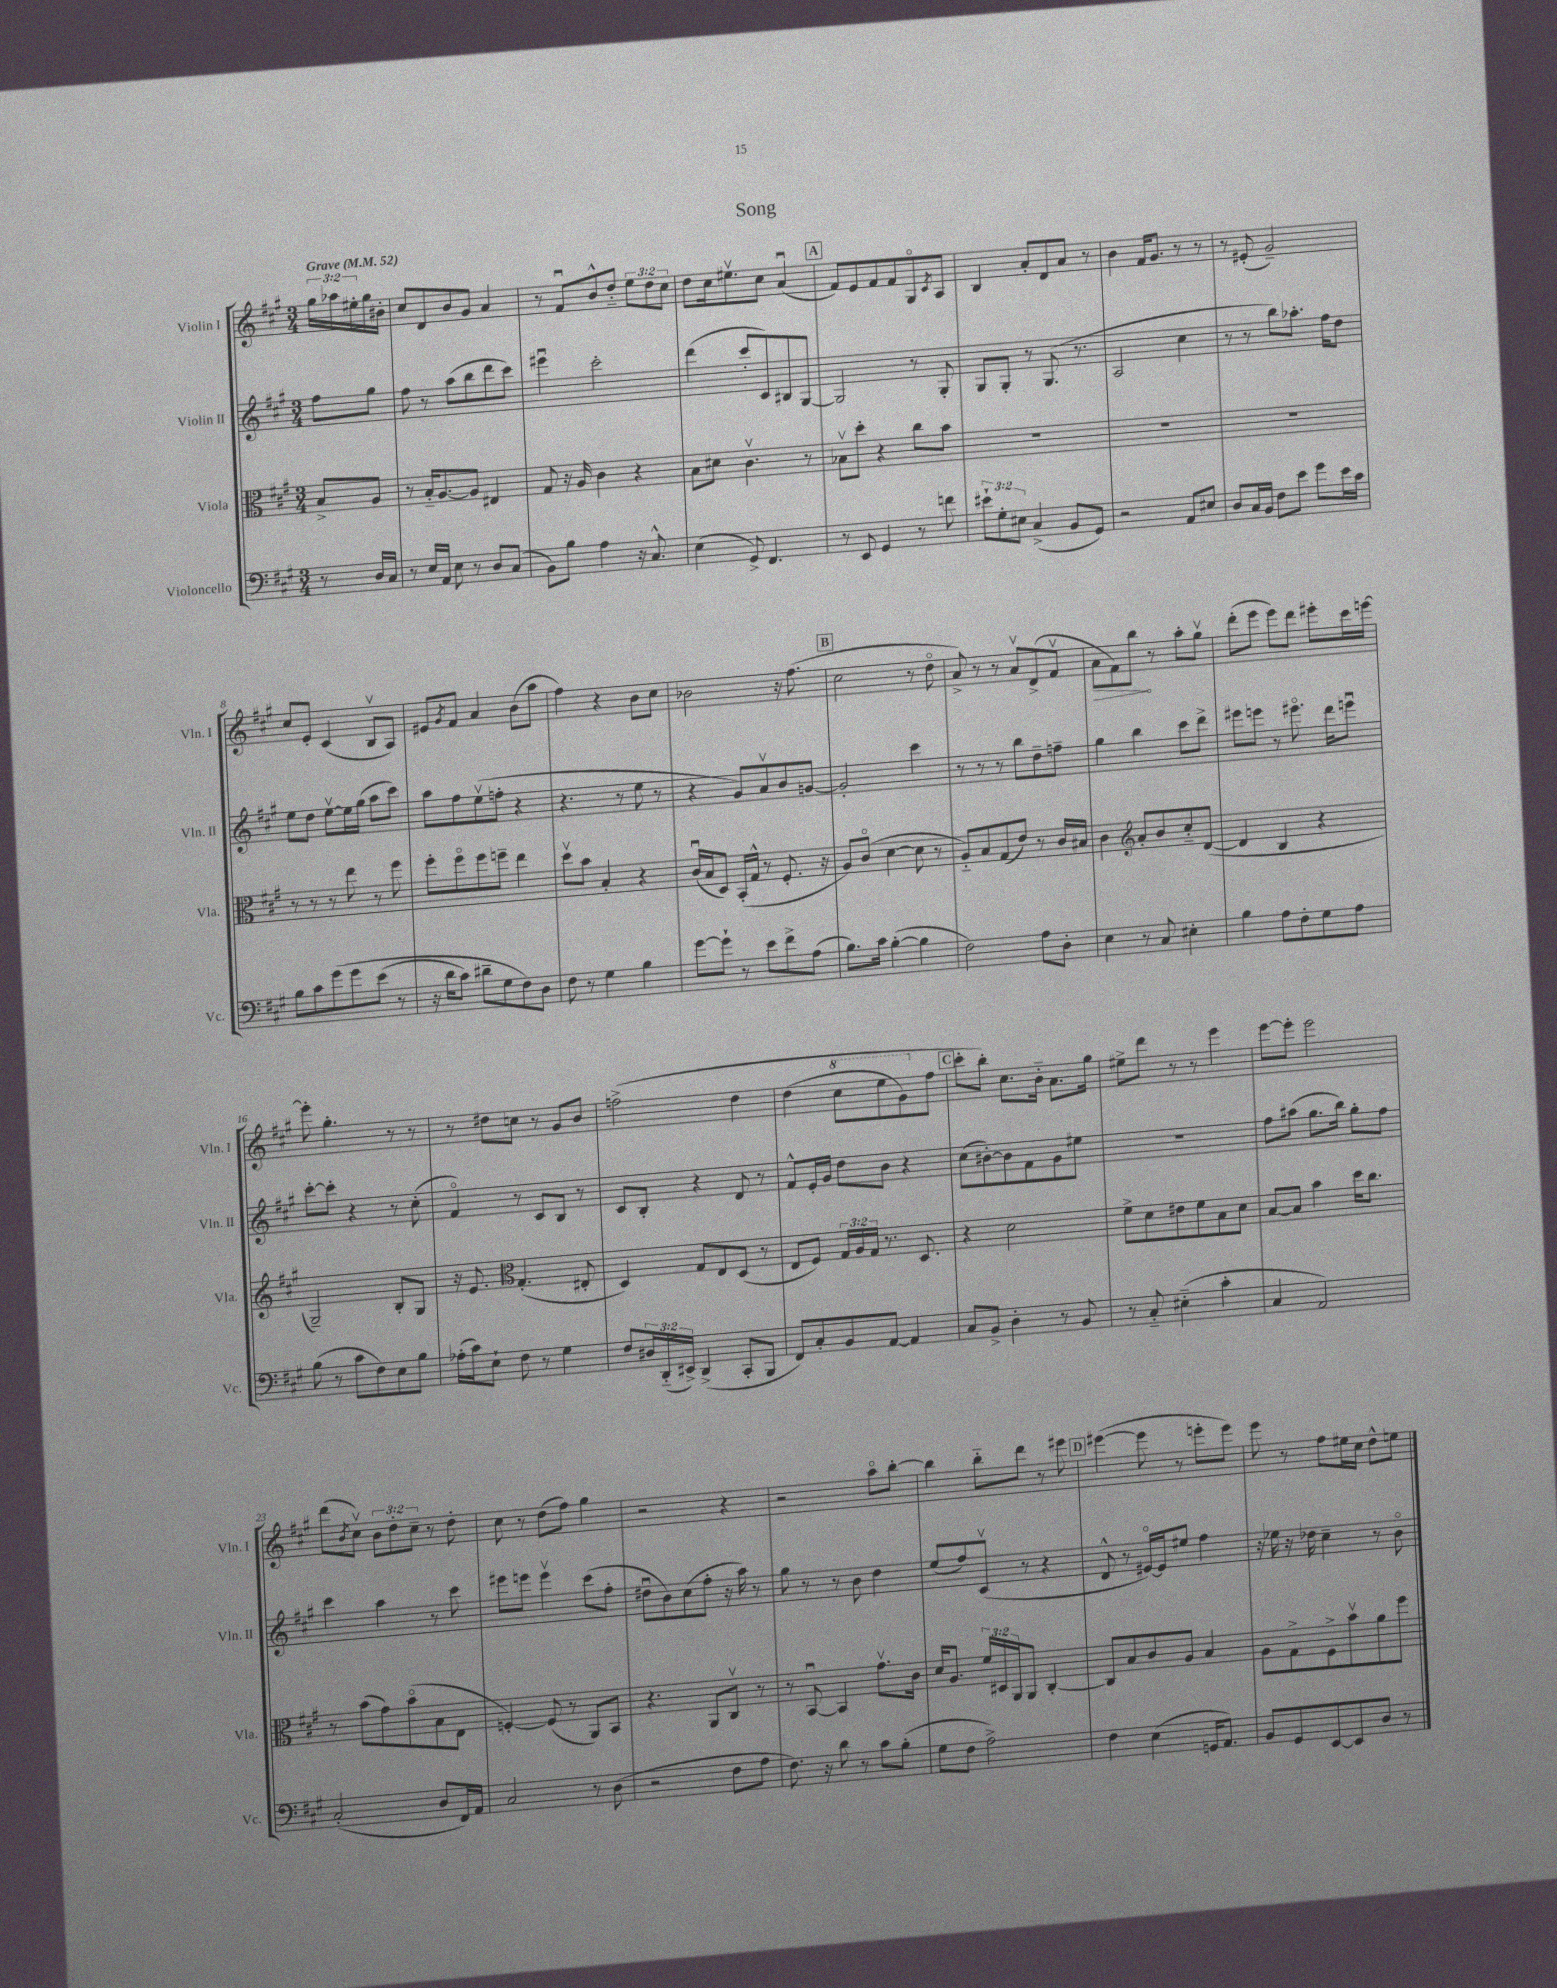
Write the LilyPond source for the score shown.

\header { title = "Song" }
<<
\new StaffGroup <<
\new Staff = "s0" \with { instrumentName = "Violin I" shortInstrumentName = "Vln. I" } {
    \clef treble \key a \major \numericTimeSignature \time 3/4 \override Staff.TupletNumber.text = #tuplet-number::calc-fraction-text \partial 4 \tempo "Grave" 4 = 52
    \tuplet 3/2 { gis''16 aes''16 eis''16-. } gis''16 bis'16-. |
    cis''8 d'8 b'8 gis'8 a'4 |
    r8 fis'8\downbow b'8-^ d''8-_ \tuplet 3/2 { e''8 d''8 cis''8 } |
    d''8 cis''16 eis''8.\upbow cis''8 a'4\downbow( |
    \mark \markup { \box "A" } fis'8) e'8 fis'8 fis'8 gis8\flageolet \acciaccatura { cis'8 } a8 |
    b4 a'8-. d'8 a'8 r8 |
    b'4 fis'16 gis'8. r8 r8 |
    r8 eis'8-.( gis'2--) |
    cis''8 e'8-. cis'4( b8\upbow a8) |
    eis'8 \acciaccatura { gis'8 } fis'8 a'4 b'8( a''8 |
    fis''4) r4 b'8 cis''8 |
    bes'2 r16 fis''8.( |
    \mark \markup { \box "B" } cis''2 r8 d''8\flageolet |
    a'8->) r8 r8 a'8\upbow d'8->( fis'8\upbow |
    \once \override Hairpin.circled-tip = ##t a'8\> fis'8) b''8\! r8 a''8-. gis''8\upbow |
    d'''8-.( e'''8 e'''8) d'''8 eis'''8-. cis'''16 e'''16~ |
    e'''8-. gis''4.-. r8 r8 |
    r8 dis''8 c''8 r8 gis'8 b'8 |
    f''2->\( d''4 |
    d''4( \ottava #1 cis'''8 e'''8 gis''8) \ottava #0 fis''8 |
    \mark \markup { \box "C" } cis'''8-. b''8-.\) cis''8. b'16-_ a'8. gis''16 |
    eis''8-> d'''8 r8 r8 e'''4 |
    e'''8~ e'''8-. e'''2 |
    d'''8( \acciaccatura { b'8 } cis''8\upbow) \tuplet 3/2 { b'8 d''8-. cis''8-- } r8 d''8-. |
    cis''8 r8 d''8( fis''8) gis''4 |
    r2 r4 |
    r2 a''8\flageolet b''8~-. |
    b''4 b''8-_ d'''8 r8 eis'''8 |
    \mark \markup { \box "D" } eis'''4~( eis'''8 r8 e'''8-. e'''8) |
    e'''8 r8 fis''8 eis''16 cis''16 d''8-^ e''8 \bar "|." |
}
\new Staff = "s1" \with { instrumentName = "Violin II" shortInstrumentName = "Vln. II" } {
    \clef treble \key a \major \numericTimeSignature \time 3/4 \partial 4
    fis''8 gis''8 |
    fis''8 r8 a''8( b''8 d'''8 cis'''8) |
    eis'''4\downbow cis'''2-. |
    d'''4( cis'''8-. cis'8) bis8 gis8~ |
    \mark \markup { \box "A" } gis2 r8 gis8-. |
    gis8 gis8-. r8 gis8.( r8. |
    a2 cis''4 |
    r8 r8 b''8) aes''8.-. fis''16 d''8 |
    e''8 d''8 e''8~\upbow e''16 gis''16( a''8 cis'''8) |
    a''8 fis''8 e''8\upbow( f''8-. r4 |
    r4. r8 e''8 r8 |
    r4 gis'8) a'8\upbow b'8 g'8~ |
    \mark \markup { \box "B" } g'2-. cis'''4 |
    r8 r8 r8 b''8 d''8-- f''8-- |
    gis''4 b''4 cis'''8 d'''8-> |
    eis'''8 e'''8 r8 eis'''8.\flageolet d'''16 e'''8\downbow |
    cis'''8~-. cis'''8-. r4 r8 cis''8-.( |
    fis'4\flageolet) r8 cis'8 b8 r8 |
    cis'8 b8-. r4 d'8 r8 |
    fis'8-^ e'16-. gis'16 d''8 b'8 r4 |
    \mark \markup { \box "C" } cis''8( bis'8~-.) bis'8 fis'8 gis'8 eis''8 |
    R2. |
    fis''8 ais''8( gis''8. b''16) gis''8-. fis''8 |
    cis'''4 a''4 r8 cis'''8 |
    eis'''8 e'''8 e'''4\upbow cis'''8( fis''8-. |
    dis''8\downbow b'8) cis''8( fis''8-. r16 a''16) r8 |
    gis''8 r8 r8 b'8 d''4 |
    e''8( fis''8) cis'8\upbow( r8 r4 |
    \mark \markup { \box "D" } d'8-^ r8 eis'16~\flageolet) eis'16 eis''8 fis''4 |
    r16 ees''16 r16 des''16 cis''4-- r8 b'8\flageolet \bar "|." |
}
\new Staff = "s2" \with { instrumentName = "Viola" shortInstrumentName = "Vla." } {
    \clef alto \key a \major \numericTimeSignature \time 3/4 \override Staff.TupletNumber.text = #tuplet-number::calc-fraction-text \partial 4
    b8-> a8 |
    r8 b16-_ a8.~ a8 eis4 |
    gis8 r16 a16 cis'4 r4 |
    b8 dis'8 cis'4.\upbow r8 |
    \mark \markup { \box "A" } bes8\upbow d''8-. r4 cis''8 b'8 |
    R2. |
    R2. |
    R2. |
    r8 r8 r8 e''8 r8 fis''8 |
    fis''8-. fis''8\flageolet fis''8 f''8-- e''4 |
    d''8\upbow b'8 b4-. r4 |
    cis'16\downbow( b16 d8) b,16-.( gis16-^ r8 fis8.-. r16 |
    \mark \markup { \box "B" } a8) cis'8\flageolet( d'4~ d'8 r8 |
    a8-_) b8 gis8( e'8) r8 cis'16 bis16 |
    cis'4 \clef treble a'8-. b'8 cis''8-_ d'8~( |
    d'4 b4 r4 |
    gis2--) b8-. gis8 |
    r16 e'8. \clef alto gis4.-.( eis8-. |
    d4) gis8 e8 d8( r8 |
    e8 fis8) \tuplet 3/2 { gis16 a16 gis16 } r8. d8. |
    \mark \markup { \box "C" } r4 d'2 |
    fis'8-> d'8 eis'8 fis'8 b8 d'8 |
    b8~ b8 b'4 d''16 cis''8. |
    r8 b'8( gis'8) b'8\flageolet( b8 e8 |
    f4~-.) f8( r8 a,8) b,8 |
    r4. a,8 cis8\upbow r8 |
    r8 b,8~\downbow b,4 gis'8.\upbow cis'16 |
    d'16 a8. \tuplet 3/2 { fis'16 dis16 a,16 } a,8 cis4~-. |
    \mark \markup { \box "D" } cis8 b8 cis'8 a8 b4 |
    a8 gis8-> fis8-> b'8\upbow a'8 fis''8 \bar "|." |
}
\new Staff = "s3" \with { instrumentName = "Violoncello" shortInstrumentName = "Vc." } {
    \clef bass \key a \major \numericTimeSignature \time 3/4 \override Staff.TupletNumber.text = #tuplet-number::calc-fraction-text \partial 4
    r8 d16 cis16 |
    r8 e16 a,16 e8 r8 d8 cis8( |
    b,8) b8 a4 r16 cis8.-^ |
    e4( gis,8->) fis,4. |
    \mark \markup { \box "A" } r8 e,8 gis,4 r8 f'8 |
    \tuplet 3/2 { eis'8-! gis8-. eis8 } cis4->( b,8 gis,8) |
    r2 a,8 eis8 |
    d8 cis16 b,16 fis8 e'8 gis'8 e'16 cis'16 |
    b8 cis'8 gis'8\( gis'8 e'8( r8 |
    r16 d'16 cis'8) dis'8-- gis8 fis8\) d8 |
    fis8 r8 gis4 b4 |
    gis'8~ gis'8-! r8 e'8 fis'8-> a8( |
    \mark \markup { \box "B" } b8.) cis'16 b4~-.( b4 |
    fis2) a8 d8-. |
    e4 r8 cis8 eis4-. |
    b4 a8 fis8-. gis8 a8 |
    b8( r8 cis'8 fis8) e8 b8 |
    aes16-.( cis'16) e8-! fis8 r8 gis4 |
    fis8 \tuplet 3/2 { dis16 d,16-_( eis,16->) } d,4->( cis,8-. b,,8 |
    fis,8) cis8-. b,8 a,8~ a,4 |
    \mark \markup { \box "C" } cis8 b,8-> d4-. r8 b,8 |
    r8 cis8-_ eis4-_( cis'4-. |
    cis4 a,2) |
    cis2-.( d8 fis,16) a,16 |
    cis2 r8 d8( |
    r2 fis8 a8 |
    fis8.) r16 d'8 r8 cis'8 b8-.( |
    gis8 fis8 a2->) |
    \mark \markup { \box "D" } fis4 e4( g,16 a,8.) |
    b,8 gis,8 e,8~ e,8 d8 r8 \bar "|." |
}
>>
>>
